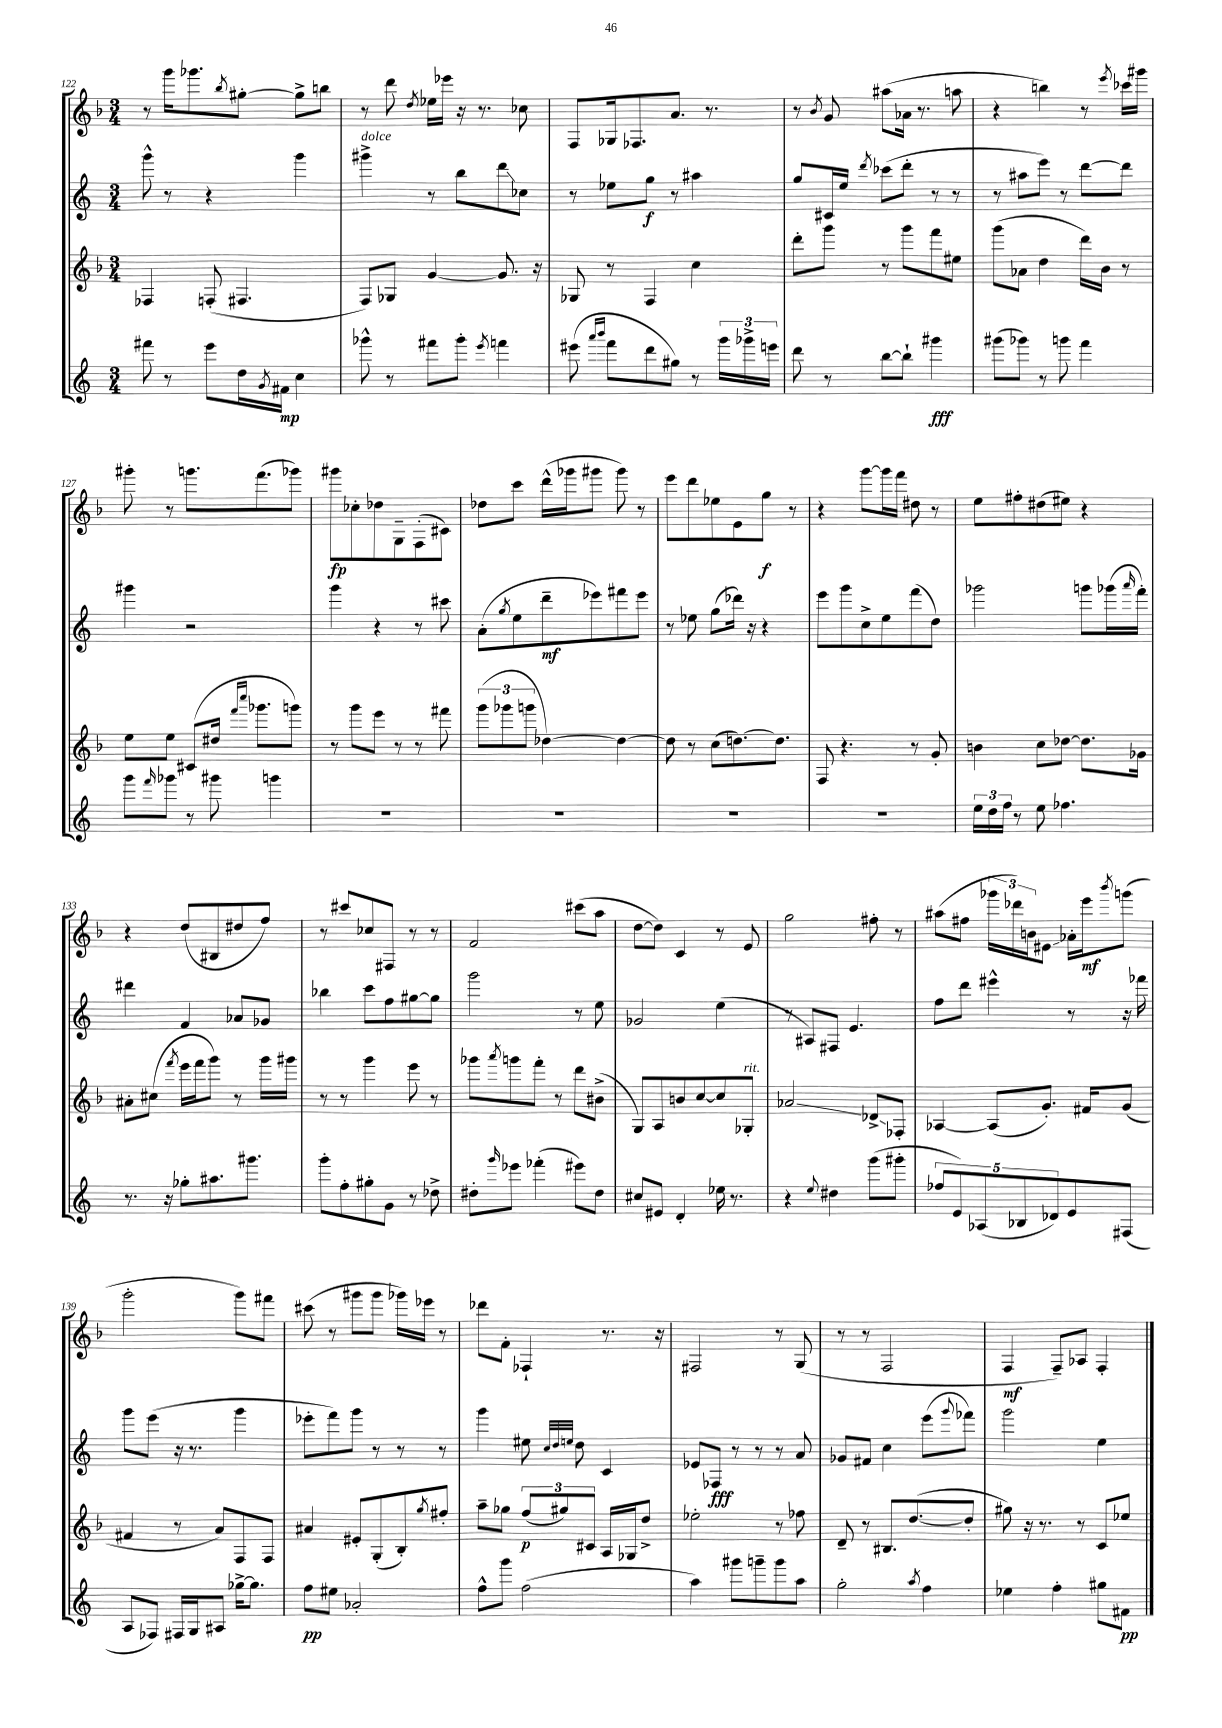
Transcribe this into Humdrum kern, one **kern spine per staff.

**kern	**kern	**kern	**kern
*staff4	*staff3	*staff2	*staff1
*clefG2	*clefG2	*clefG2	*clefG2
*k[]	*k[b-]	*k[]	*k[b-]
*M3/4	*M3/4	*M3/4	*M3/4
8fff#	4F-	8ggg^^	8r
8r	.	8r	16ggg
.	.	.	8.ggg-
8eee	(8F'	4r	.
.	.	.	8qbb-
16dd	4.F#	.	[8gg#'
8qg	.	.	.
16f#	.	.	.
4cc	.	4ggg	8gg#^]
.	.	.	8bb
=	=	=	=
8ggg-^^	8F)	4ggg#^	8r
8r	8G-	.	8ddd
.	.	.	8qdd
8fff#	[4g	8r	16ee-
.	.	.	16eee-
8ggg-'	.	8bb	16r
.	.	.	8.r
8qeee	.	.	.
4fff	8.g]	8ddd	.
.	.	8cc-	8cc-
.	16r	.	.
=	=	=	=
(8eee#	8G-	8r	8F
16qqaaa	.	.	.
16qqbbb	.	.	.
8fff	8r	8ee-	16G-
.	.	.	8.F-
8ddd	4F	8gg	.
8gg#)	.	8r	8.a
8r	4cc	4aa#	.
.	.	.	8.r
24ggg	.	.	.
24ggg-^	.	.	.
24eee	.	.	.
=	=	=	=
8ddd	8ddd'	8gg	8r
.	.	.	8qb-
8r	8ggg	16c#	8g
.	.	16ee	.
.	.	8qddd	.
[8bb	8r	(8ccc-	(8aa#
8bb`]	8ggg	8ddd'	16a-
.	.	.	8.r
4ggg#	8fff	8r	.
.	8ee#	8r	8aa
=	=	=	=
(8ggg#	(8ggg	8r	4r
8ggg-)	8a-	8aa#	.
8r	4dd	8eee)	4bb)
8ggg	.	8r	.
4fff	16ddd)	[8ddd	8r
.	16b-	.	.
.	.	.	8qeee
.	8r	8ddd]	16ccc-
.	.	.	16ggg#
=	=	=	=
8ggg	8ee	4ggg#	8ggg#'
16qqfff	.	.	.
8ggg-	8ee	.	8r
8r	(8c#	2r	8.ggg
8ggg#	16dd#	.	.
.	16qqfff	.	.
.	16qqcccc	.	.
.	8.ggg-	.	(8.fff
4ggg	.	.	.
.	8ggg)	.	8ggg-)
=	=	=	=
2.r	8r	4ggg	8ggg#
.	8ggg	.	8cc-'
.	8eee	4r	8dd-
.	8r	.	8G~
.	8r	8r	(8F'
.	8fff#	8ccc#	8c#)
=	=	=	=
2.r	(12ggg	(8a'	8dd-
.	12ggg-	.	.
.	.	8qgg	.
.	.	8ee	8ccc
.	12ggg	.	.
.	[4dd-)	8ddd~	(16ddd^^
.	.	.	16ggg-
.	.	8eee-)	8ggg#
.	4dd-_	8fff#	8ggg#)
.	.	8eee-	8r
=	=	=	=
2.r	8dd-]	8r	8eee
.	8r	8ee-	8ddd
.	(8cc	(8gg	8ee-
.	[8.dd)	16ddd-)	8e
.	.	16r	.
.	.	4r	8gg
.	8.dd]	.	.
.	.	.	8r
=	=	=	=
2.r	8F	8eee	4r
.	4.r	8ggg	.
.	.	8cc^	[8ggg
.	.	8ee	16ggg]
.	.	.	16fff
.	8r	(8fff	8dd#
.	8g'	8dd)	8r
=	=	=	=
24ee	4b	2ggg-	8ee
24dd	.	.	.
24ff	.	.	.
8r	.	.	8ff#'
8ee	8cc	.	(8dd#
4.ff-	[8dd-	.	8ee#)
.	8.dd-]	8ggg	4r
.	.	(16ggg-	.
.	.	16qqaaa	.
.	16g-	16fff')	.
=	=	=	=
8.r	8a#'	4ddd#	4r
.	(8cc#	.	.
16r	.	.	.
.	8qfff	.	.
8gg-'	16eee	4f	(8dd
.	16fff	.	.
8.aa#	8ggg)	.	8B#
.	8r	8a-	8dd#
8.ggg#	.	.	.
.	16ggg	8g-	8ff)
.	16ggg#	.	.
=	=	=	=
8ggg'	8r	4bb-	8r
8ff'	8r	.	8ccc#
8gg#'	4ggg	8ccc	8cc-
8g	.	8ff	8F#
8r	8eee	[8gg#	8r
8dd-^	8r	8gg#]	8r
=	=	=	=
8dd#'	8ggg-	2ggg	2f
16qqggg	8qaaa	.	.
8eee-	8ggg	.	.
(4fff-'	8fff'	.	.
.	8r	.	.
8eee#)	8ddd	8r	(8ccc#
8dd#	(8b#^	8ee	8aa
=	=	=	=
8cc#	8G)	2g-	[8dd
8e#	8A	.	8dd])
4d'	8b	.	4c
.	[8cc	.	.
16ee-	8cc]	(4ee	8r
8.r	.	.	.
.	8G-'	.	8e
=	=	=	=
4r	2a-	8r	2gg
.	.	8A#)	.
8qqee	.	.	.
4dd#	.	8F#	.
.	.	4.e	.
(8ggg	8d-^	.	8ff#'
8ggg#'	8F-'	.	8r
=	=	=	=
10ff-	[4A-	8ff	(8aa#
10e)	.	.	.
.	.	8ddd	8ff#
(10A-	.	.	.
.	(8A-]	4eee#^^	24ggg-
.	.	.	24ddd-)
10B-	.	.	.
.	.	.	24b
.	8.g')	.	8e#
10d-)	.	.	.
8e	.	8r	16a-'
.	16f#	.	16eee
.	.	.	8qbbb-
(8F#	(8g	16r	(8ggg
.	.	16fff-	.
=	=	=	=
8A	4f#	8ggg	2ggg'
8F-)	.	(8eee	.
16F#	8r	16r	.
16G	.	8.r	.
8A#	8a)	.	.
[16gg-^	8F	4ggg	8ggg)
8.gg-]	.	.	.
.	8F	.	8fff#
=	=	=	=
8ff	4a#	8eee-'	(8ccc#
8ee#	.	8fff)	8r
2a-'	8e#'	8ggg	8ggg#
.	(8G'	8r	8ggg#
.	8B-')	8r	16ggg-)
.	.	.	16eee-
.	8qgg	.	.
.	8ff#'	8r	8r
=	=	=	=
8ff^^	8aa~	4ggg	8ddd-
8ggg	8gg-	.	8f'
(2ff	(12ff	8ee#	4F-`
.	12gg#)	.	.
.	.	32qqcc	.
.	.	32qqdd	.
.	.	32qqee	.
.	.	8dd	.
.	12c#	.	.
.	16A	4c	8.r
.	16G-	.	.
.	8dd^	.	.
.	.	.	16r
=	=	=	=
4aa)	2ee-'	8e-	2F#
.	.	8F-	.
8ggg#	.	8r	.
8ggg~	.	8r	.
8ggg	8r	8r	8r
8aa	8ff-	8a	(8G
=	=	=	=
2gg'	8d~	8g-	8r
.	8r	8f#	8r
.	8.B#	4cc	2F
.	([8.dd	.	.
8qaa	.	.	.
4ff	.	(8eee	.
.	.	8qqggg	.
.	8dd']	8fff-)	.
=	=	=	=
4ee-	8gg#)	2ggg	4F
.	16r	.	.
.	8.r	.	.
4ff'	.	.	8F~)
.	8r	.	8A-
8gg#	8c	4ee	4F'
8f#	8ee-	.	.
==	==	==	==
*-	*-	*-	*-
